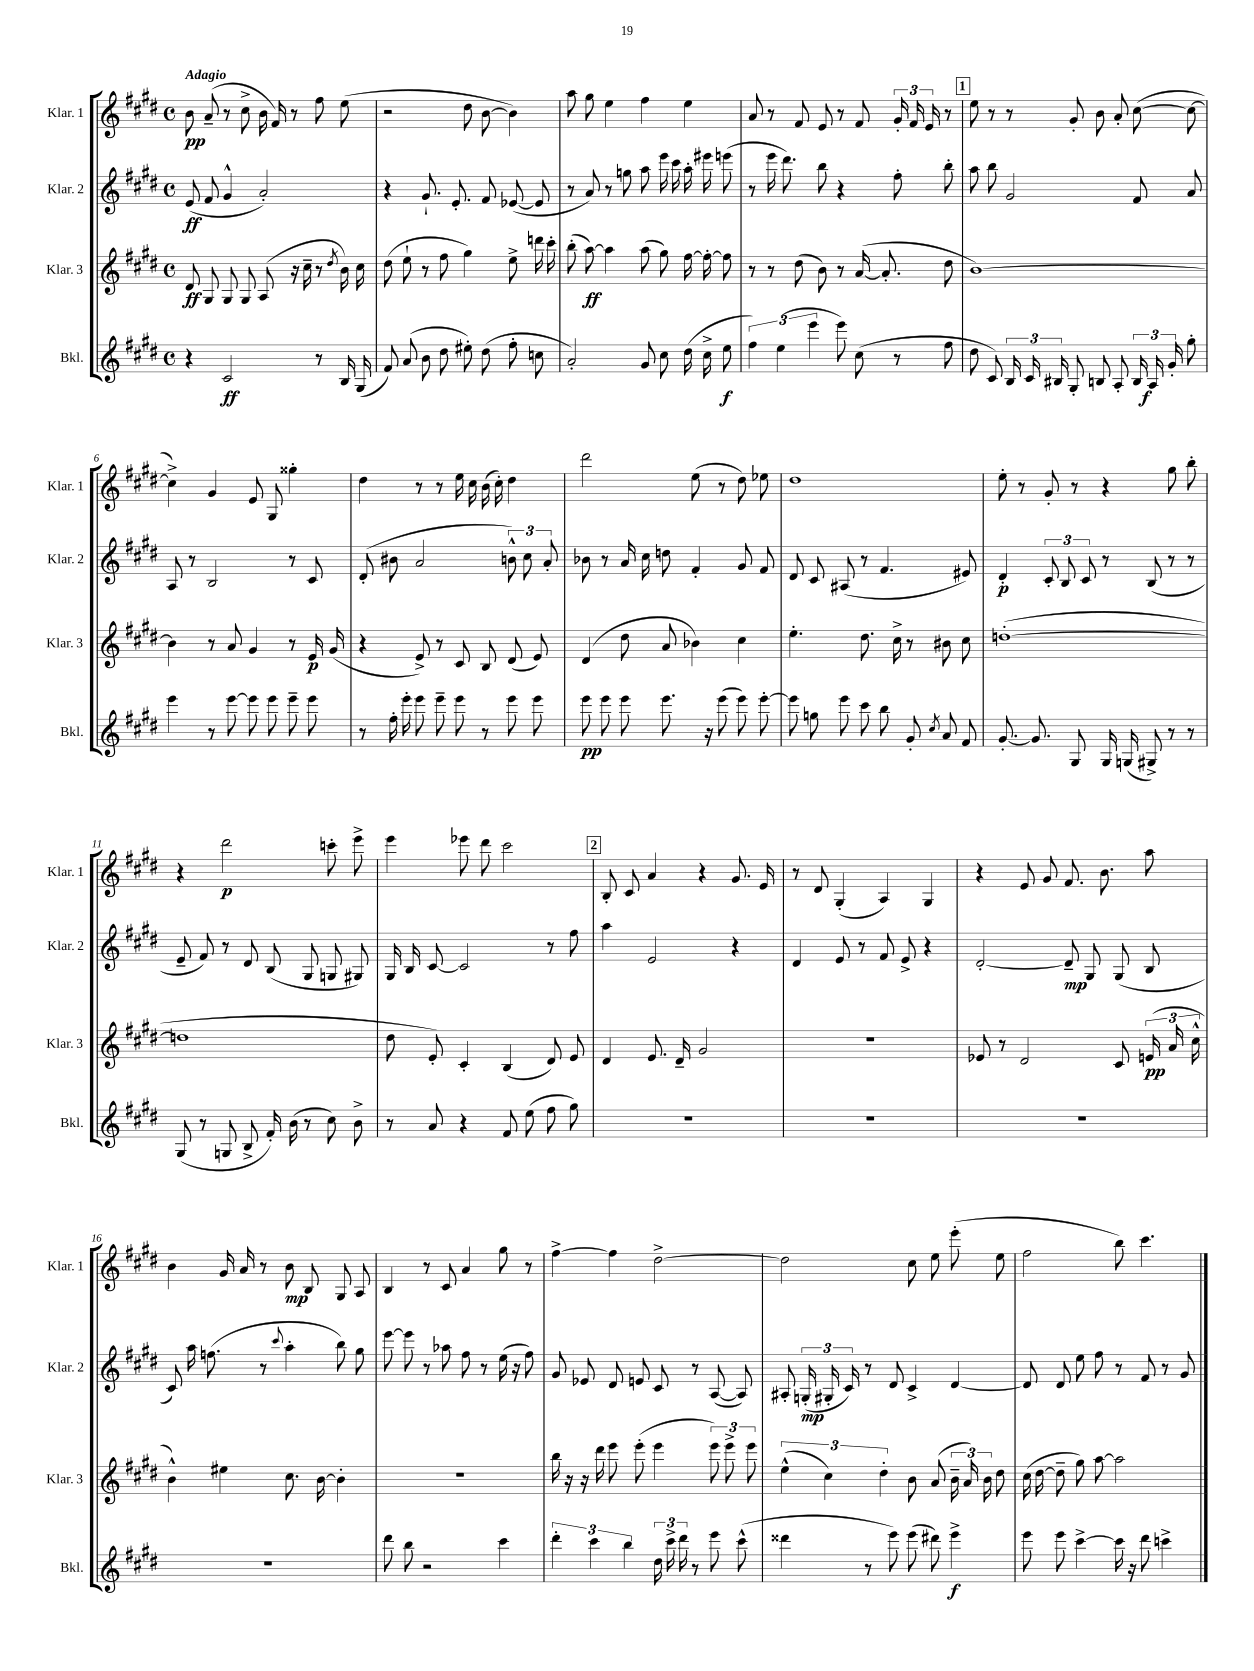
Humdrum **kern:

**kern	**dynam	**kern	**dynam	**kern	**dynam	**kern	**dynam
*part4	*part4	*part3	*part3	*part2	*part2	*part1	*part1
*staff4	*staff4	*staff3	*staff3	*staff2	*staff2	*staff1	*staff1
*I"Bkl.	*	*I"Klar. 3	*	*I"Klar. 2	*	*I"Klar. 1	*
*I'Bkl.	*	*I'Klar. 3	*	*I'Klar. 2	*	*I'Klar. 1	*
*clefG2	*	*clefG2	*	*clefG2	*	*clefG2	*
*k[f#c#g#d#]	*	*k[f#c#g#d#]	*	*k[f#c#g#d#]	*	*k[f#c#g#d#]	*
*M4/4	*	*M4/4	*	*M4/4	*	*M4/4	*
*met(c)	*	*met(c)	*	*met(c)	*	*met(c)	*
=1	=1	=1	=1	=1	=1	=1	=1
!	!	!	!	!	!	!LO:TX:a:B:t=Adagio	!
4r	.	8d#/	ff	(8e/	ff	8b\	pp
.	.	8G#/	.	8f#/	.	(8a~/	.
2c#/	ff	8G#/	.	4g#^^/	.	8r	.
.	.	8G#/	.	.	.	8cc#^\	.
.	.	(8A/	.	2a'/)	.	16b\	.
.	.	.	.	.	.	16f#/)	.
.	.	16r	.	.	.	8r	.
.	.	16cc#~\	.	.	.	.	.
8r	.	8r	.	.	.	8ff#\	.
.	.	8qdd#/	.	.	.	.	.
16B/	.	16b\)	.	.	.	(8ee\	.
(16G#/	.	16cc#\	.	.	.	.	.
=2	=2	=2	=2	=2	=2	=2	=2
8f#/)	.	(8dd#\	.	4r	.	2r	.
(8a/	.	8ee`\	.	.	.	.	.
8b\	.	8r	.	8.g#`/	.	.	.
8dd#\	.	8ff#\	.	.	.	.	.
.	.	.	.	8.e'/	.	.	.
8ee#X'\)	.	4gg#\)	.	.	.	8dd#\	.
(8dd#\	.	.	.	8f#/	.	[8b\	.
8ff#'\	.	8ee^\	.	([8e-X/	.	4b\])	.
8ccn\	.	16dddn\	.	8e-/]	.	.	.
.	.	16ccc#'\	.	.	.	.	.
=3	=3	=3	=3	=3	=3	=3	=3
2a'/)	.	(8bb'\	.	8r	.	8aa\	.
.	.	[8aa\)	ff	8a/)	.	8gg#\	.
.	.	4aa\]	.	8r	.	4ee\	.
.	.	.	.	8ggn\	.	.	.
8g#/	.	(8aa\	.	8aa\	.	4ff#\	.
8cc#\	.	8gg#\)	.	16eee\	.	.	.
.	.	.	.	16ccc#\	.	.	.
(16dd#\	.	[16ff#\	.	16aa'\	.	4ee\	.
16cc#^\	.	16ff#'\_	.	16eee#X\	.	.	.
8ee\	f	8ff#\]	.	(8eeen\	.	.	.
=4	=4	=4	=4	=4	=4	=4	=4
6ff#\)	.	8r	.	8r	.	8a/	.
.	.	8r	.	16eee\	.	8r	.
(6ee\	.	.	.	.	.	.	.
.	.	.	.	8.ddd#\)	.	.	.
.	.	(8dd#\	.	.	.	8f#/	.
6eee\	.	.	.	.	.	.	.
.	.	8b\)	.	8bb\	.	8e/	.
8eee\)	.	8r	.	4r	.	8r	.
(8cc#\	.	([16a/	.	.	.	8f#/	.
.	.	8.a'/]	.	.	.	.	.
8r	.	.	.	8ff#'\	.	24g#'/	.
.	.	.	.	.	.	24f#/	.
.	.	.	.	.	.	24e/	.
8ff#\	.	8dd#\	.	8bb'\	.	8r	.
!!LO:REH:place=s1:t=1
=5	=5	=5	=5	=5	=5	=5	=5
8dd#\	.	[1b)	.	8aa\	.	8ee\	.
8c#/)	.	.	.	8bb\	.	8r	.
24B/	.	.	.	2g#/	.	8r	.
24c#/	.	.	.	.	.	.	.
24B#X/	.	.	.	.	.	.	.
8G#'/	.	.	.	.	.	8g#'/	.
8Bn/	.	.	.	.	.	8b\	.
8A'/	.	.	.	.	.	8a'/	.
24B/	.	.	.	8f#/	.	([8cc#\	.
24A/	f	.	.	.	.	.	.
24g#'/	.	.	.	.	.	.	.
8gg#'\	.	.	.	8a/	.	8cc#\_	.
!!LO:LB:g=z
=6	=6	=6	=6	=6	=6	=6	=6
4eee\	.	4b\]	.	8A/	.	4cc#^\])	.
.	.	.	.	8r	.	.	.
8r	.	8r	.	2B/	.	4g#/	.
[8eee\	.	8a/	.	.	.	.	.
8eee\]	.	4g#/	.	.	.	8e/	.
8eee\	.	.	.	.	.	8G#/	.
8eee~\	.	8r	.	8r	.	4gg##X'\	.
8eee\	.	16e/	p	8c#/	.	.	.
.	.	(16g#/	.	.	.	.	.
=7	=7	=7	=7	=7	=7	=7	=7
8r	.	4r	.	(8d#'/	.	4dd#\	.
16ff#'\	.	.	.	8b#X\	.	.	.
16eee'\	.	.	.	.	.	.	.
8eee\	.	8e^/)	.	2a/	.	8r	.
8eee~\	.	8r	.	.	.	8r	.
8eee\	.	8c#/	.	.	.	16ee\	.
.	.	.	.	.	.	16cc#\	.
8r	.	8B/	.	.	.	(16b\	.
.	.	.	.	.	.	16cc#'\)	.
8eee\	.	(8d#/	.	12bn^^\)	.	4dd#\	.
.	.	.	.	12cc#\	.	.	.
8eee\	.	8e/)	.	.	.	.	.
.	.	.	.	12a'/	.	.	.
=8	=8	=8	=8	=8	=8	=8	=8
8eee\	pp	(4d#/	.	8b-X\	.	2ddd#\	.
8eee\	.	.	.	8r	.	.	.
8eee\	.	8dd#\	.	16a/	.	.	.
.	.	.	.	16cc#\	.	.	.
8.eee\	.	8a/	.	8ddn\	.	.	.
.	.	4b-X\)	.	4f#'/	.	(8ee\	.
16r	.	.	.	.	.	.	.
(8eee\	.	.	.	.	.	8r	.
8eee\)	.	4cc#\	.	8g#/	.	8dd#\)	.
[8eee'\	.	.	.	8f#/	.	8ee-X\	.
=9	=9	=9	=9	=9	=9	=9	=9
8eee\]	.	4.ee'\	.	8d#/	.	1dd#	.
8ggn\	.	.	.	8c#/	.	.	.
8eee\	.	.	.	(8A#X/	.	.	.
8ccc#\	.	8.dd#\	.	8r	.	.	.
8bb\	.	.	.	4.f#/	.	.	.
.	.	16cc#^\	.	.	.	.	.
8g#'/	.	8r	.	.	.	.	.
8qcc#/	.	.	.	.	.	.	.
8a/	.	8b#X\	.	.	.	.	.
8f#/	.	8cc#\	.	8e#X/)	.	.	.
=10	=10	=10	=10	=10	=10	=10	=10
[8.g#'/	.	([1ddn'	.	4d#'/	p	8ee'\	.
.	.	.	.	.	.	8r	.
8.g#/]	.	.	.	.	.	.	.
.	.	.	.	12c#'/	.	8g#'/	.
.	.	.	.	12B/	.	.	.
8G#/	.	.	.	.	.	8r	.
.	.	.	.	12c#/	.	.	.
16G#/	.	.	.	8r	.	4r	.
(16Gn/	.	.	.	.	.	.	.
8G#X^/)	.	.	.	(8B/	.	.	.
8r	.	.	.	8r	.	8gg#\	.
8r	.	.	.	8r	.	8bb'\	.
!!LO:LB:g=z
=11	=11	=11	=11	=11	=11	=11	=11
(8G#/	.	1ddn]	.	8e~/	.	4r	.
8r	.	.	.	8f#/)	.	.	.
8Gn/	.	.	.	8r	.	2ddd#\	p
8B^/	.	.	.	8d#/	.	.	.
16f#'/)	.	.	.	(8B/	.	.	.
(16b\	.	.	.	.	.	.	.
8r	.	.	.	8G#/	.	.	.
8cc#\)	.	.	.	8Gn/	.	8cccn'\	.
8b^\	.	.	.	8G#X/)	.	8eee^\	.
=12	=12	=12	=12	=12	=12	=12	=12
8r	.	8dd#\	.	16G#/	.	4eee\	.
.	.	.	.	16B/	.	.	.
8a/	.	8e'/)	.	[8c#/	.	.	.
4r	.	4c#'/	.	2c#/]	.	8eee-X\	.
.	.	.	.	.	.	8ddd#\	.
8f#/	.	(4B/	.	.	.	2ccc#\	.
(8ee\	.	.	.	.	.	.	.
8ff#\	.	8d#/)	.	8r	.	.	.
8gg#\)	.	8e/	.	8ff#\	.	.	.
!!LO:REH:place=s1:t=2
=13	=13	=13	=13	=13	=13	=13	=13
1r	.	4d#/	.	4aa\	.	8B'/	.
.	.	.	.	.	.	8c#/	.
.	.	8.e/	.	2e/	.	4a/	.
.	.	16d#~/	.	.	.	.	.
.	.	2g#/	.	.	.	4r	.
.	.	.	.	4r	.	8.g#/	.
.	.	.	.	.	.	16e/	.
=14	=14	=14	=14	=14	=14	=14	=14
1r	.	1r	.	4d#/	.	8r	.
.	.	.	.	.	.	8d#/	.
.	.	.	.	8e/	.	(4G#'/	.
.	.	.	.	8r	.	.	.
.	.	.	.	8f#/	.	4A/)	.
.	.	.	.	8e^/	.	.	.
.	.	.	.	4r	.	4G#/	.
=15	=15	=15	=15	=15	=15	=15	=15
1r	.	8e-X/	.	[2d#'/	.	4r	.
.	.	8r	.	.	.	.	.
.	.	2d#/	.	.	.	8e/	.
.	.	.	.	.	.	8g#/	.
.	.	.	.	8d#~/]	mp	8.f#/	.
.	.	.	.	8G#/	.	.	.
.	.	.	.	.	.	8.b\	.
.	.	8c#/	.	(8G#/	.	.	.
.	.	(24en/	pp	8B/	.	8aa\	.
.	.	24a/	.	.	.	.	.
.	.	24cc#^^\	.	.	.	.	.
!!LO:LB:g=z
=16	=16	=16	=16	=16	=16	=16	=16
1r	.	4b^^\)	.	8c#/)	.	4b\	.
.	.	.	.	16aa\	.	.	.
.	.	.	.	(8.ffn\	.	.	.
.	.	4ee#X\	.	.	.	16g#/	.
.	.	.	.	.	.	16a/	.
.	.	.	.	8r	.	8r	.
.	.	.	.	8qqccc#/	.	.	.
.	.	8.cc#\	.	4aa'\	.	8b\	mp
.	.	.	.	.	.	8B/	.
.	.	[16b\	.	.	.	.	.
.	.	4b'\]	.	8bb\)	.	8G#/	.
.	.	.	.	8gg#\	.	8A/	.
=17	=17	=17	=17	=17	=17	=17	=17
8ddd#\	.	1r	.	[8eee\	.	4B/	.
8bb\	.	.	.	8eee\]	.	.	.
2r	.	.	.	8r	.	8r	.
.	.	.	.	8aa-X\	.	8c#/	.
.	.	.	.	8ff#\	.	4a/	.
.	.	.	.	8r	.	.	.
4ccc#\	.	.	.	(16ee\	.	8gg#\	.
.	.	.	.	16r	.	.	.
.	.	.	.	8ff#\)	.	8r	.
=18	=18	=18	=18	=18	=18	=18	=18
6ddd#'\	.	16bb\	.	8g#/	.	[4ff#^\	.
.	.	16r	.	.	.	.	.
.	.	16r	.	8e-X/	.	.	.
6ccc#\	.	.	.	.	.	.	.
.	.	16ddd#\	.	.	.	.	.
.	.	8eee\	.	8d#/	.	4ff#\]	.
6bb\	.	.	.	.	.	.	.
.	.	(8eee'\	.	8en/	.	.	.
24dd#\	.	4eee\	.	8c#/	.	[2dd#^\	.
24ccc#^\	.	.	.	.	.	.	.
24ddd#\	.	.	.	.	.	.	.
8r	.	.	.	8r	.	.	.
8eee\	.	12eee\)	.	([8A/	.	.	.
.	.	12eee^\	.	.	.	.	.
(8ccc#^^\	.	.	.	8A/])	.	.	.
.	.	12eee\	.	.	.	.	.
=19	=19	=19	=19	=19	=19	=19	=19
4ddd##X\	.	(6ee^^\	.	8A#X'/	.	2dd#\]	.
.	.	.	.	(24Gn'/	mp	.	.
.	.	6cc#\)	.	24G#X'/	.	.	.
.	.	.	.	24c#/)	.	.	.
8r	.	.	.	8r	.	.	.
.	.	6dd#'\	.	.	.	.	.
8eee\)	.	.	.	8d#/	.	.	.
(8eee\	.	8b\	.	4c#^/	.	8cc#\	.
8ddd#X\)	.	(8a/	.	.	.	8ee\	.
4eee^\	f	24b~\	.	[4d#/	.	(8eee'\	.
.	.	24a/)	.	.	.	.	.
.	.	24b\	.	.	.	.	.
.	.	8dd#\	.	.	.	8ee\	.
=20	=20	=20	=20	=20	=20	=20	=20
8eee\	.	(16cc#\	.	8d#/]	.	2ff#\	.
.	.	[16dd#\	.	.	.	.	.
8eee\	.	8dd#~\]	.	8d#/	.	.	.
[4ccc#^\	.	8gg#\)	.	8ee\	.	.	.
.	.	[8aa\	.	8ff#\	.	.	.
16ccc#\]	.	2aa\]	.	8r	.	8bb\)	.
16r	.	.	.	.	.	.	.
8ddd#\	.	.	.	8f#/	.	4.ccc#\	.
4cccn^\	.	.	.	8r	.	.	.
.	.	.	.	8g#/	.	.	.
==	==	==	==	==	==	==	==
*-	*-	*-	*-	*-	*-	*-	*-
